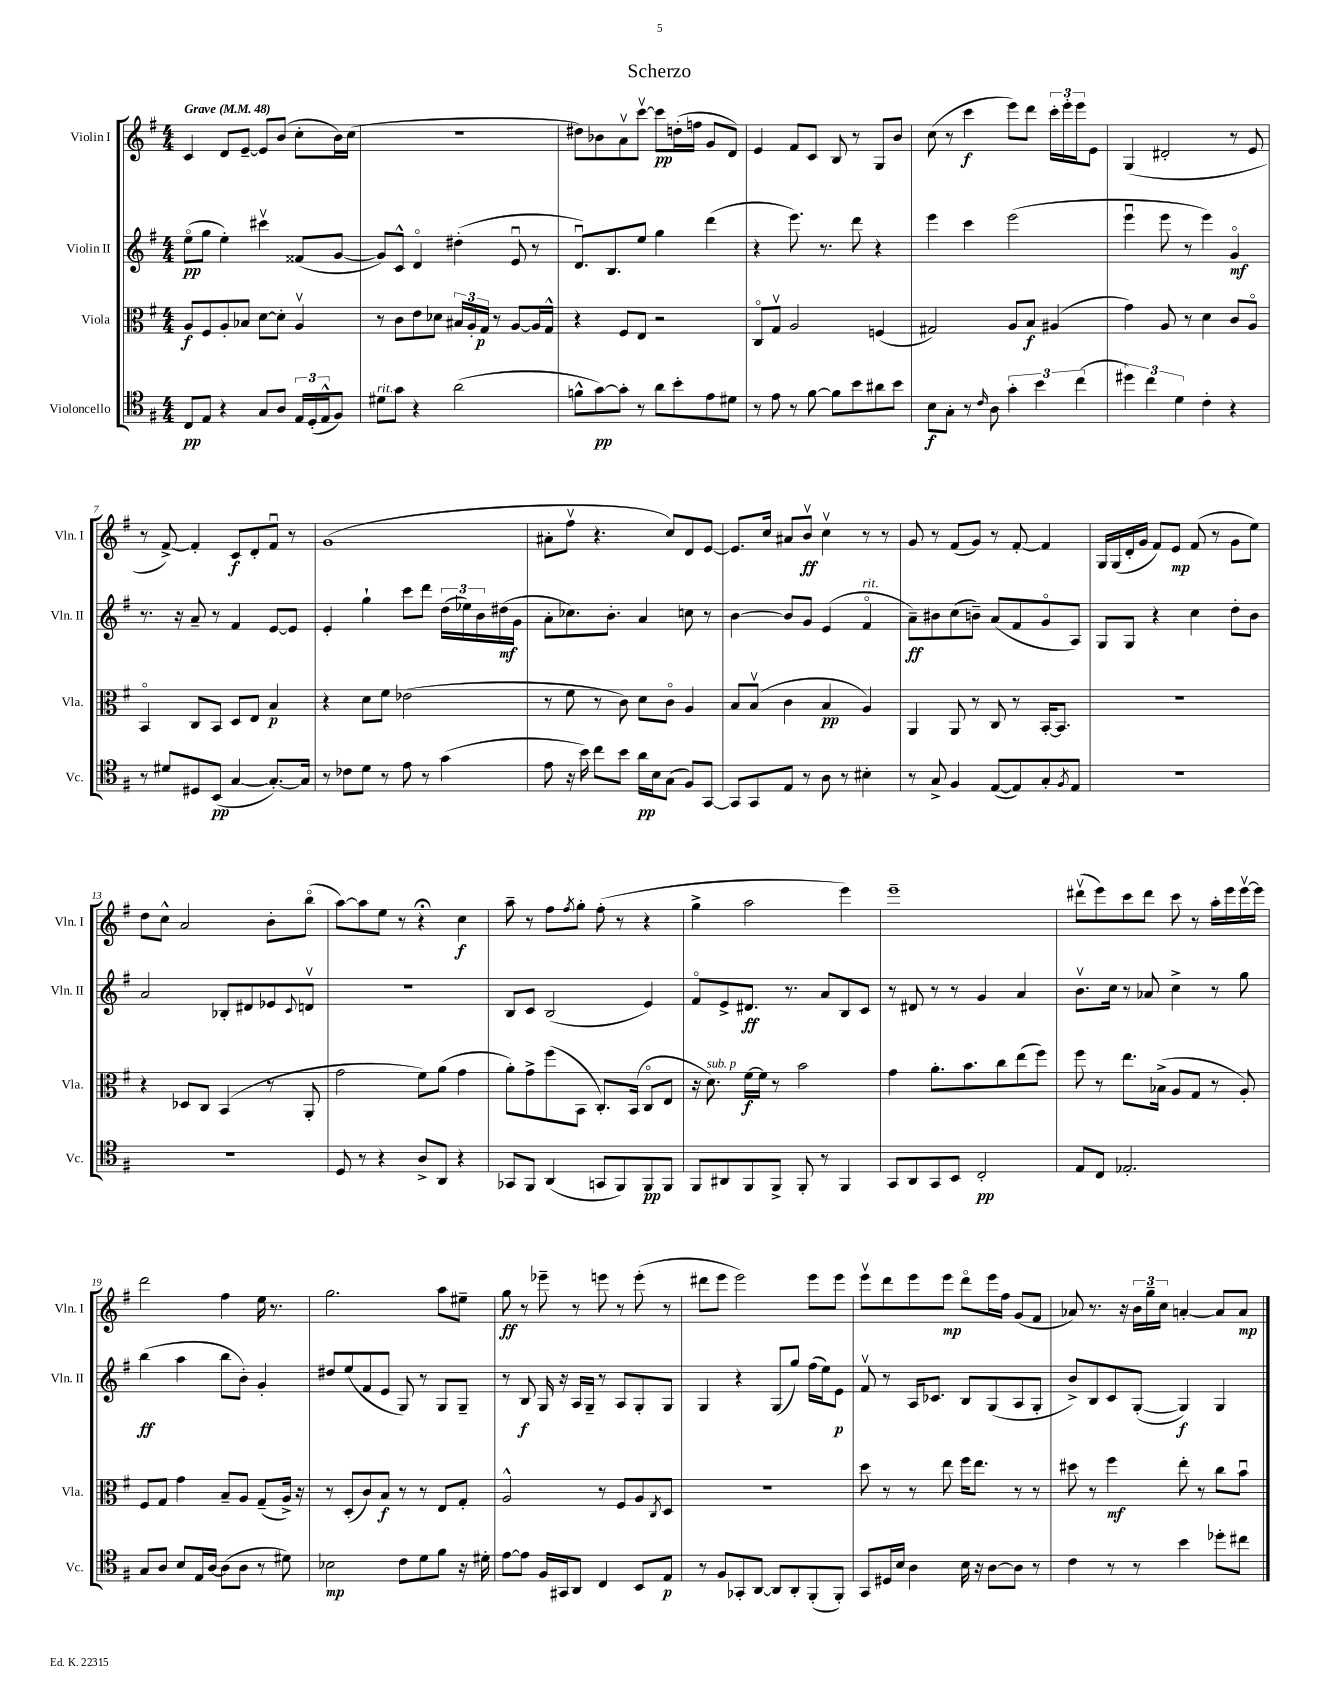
\header { title = "Scherzo" }
<<
\new StaffGroup <<
\new Staff = "s0" \with { instrumentName = "Violin I" shortInstrumentName = "Vln. I" } {
    \clef treble \key g \major \numericTimeSignature \time 4/4 \tempo "Grave" 4 = 48
    c'4 d'8 e'8~-- e'8 b'8( c''8-. b'16) c''16( |
    R1 |
    dis''8) bes'8 a'8\upbow c'''8~\upbow c'''8\pp d''16-.( f''16 g'8 d'8) |
    e'4 fis'8 c'8 b8 r8 g8 b'8 |
    c''8( r8 c'''4\f e'''8) d'''8 \tuplet 3/2 { c'''16-. e'''16-. e'''16 } e'8 |
    g4( dis'2-. r8 e'8 |
    r8 fis'8~->) fis'4-. c'8\f d'8-. fis'8\downbow r8 |
    g'1( |
    ais'8-. fis''8\upbow r4. c''8) d'8 e'8~ |
    e'8. c''16 ais'8 b'8\upbow\ff c''4\upbow r8 r8 |
    g'8 r8 fis'8( g'8) r8 fis'8~-. fis'4 |
    g16 g16( d'16-. g'16 fis'8) e'8\mp fis'8( r8 g'8 e''8) |
    d''8 c''8-^ a'2 b'8-. b''8\flageolet( |
    a''8~) a''8 e''8 r8 r4\fermata c''4\f |
    a''8-- r8 fis''8 \acciaccatura { fis''8 } g''8-. fis''8-.( r8 r4 |
    g''4-> a''2 e'''4) |
    e'''1-- |
    dis'''8\upbow( e'''8) c'''8 dis'''8 c'''8 r8 a''16-. e'''16 e'''16~\upbow e'''16 |
    d'''2 fis''4 e''16 r8. |
    g''2. a''8 eis''8-- |
    g''8\ff r8 ees'''8-- r8 e'''8 r8 e'''8-.( r8 |
    dis'''8 e'''8 e'''2) e'''8 e'''8 |
    e'''8\upbow d'''8 e'''8 e'''8\mp d'''8\flageolet e'''16 fis''16 g'8( fis'8 |
    aes'8) r8. r16 \tuplet 3/2 { b'16 g''16-- c''16 } a'4~-. a'8 a'8\mp \bar "|." |
}
\new Staff = "s1" \with { instrumentName = "Violin II" shortInstrumentName = "Vln. II" } {
    \clef treble \key g \major \numericTimeSignature \time 4/4
    e''8\flageolet\pp( g''8 e''4-.) cis'''4\upbow fisis'8( g'8~ |
    g'8) c'8-^ d'4\flageolet dis''4-.( e'8\downbow r8 |
    d'8.\downbow) b8. e''8 g''4 d'''4( |
    r4 e'''8.) r8. d'''8 r4 |
    e'''4 c'''4 e'''2( |
    e'''4\downbow e'''8 r8 e'''4) g'4\flageolet\mf |
    r8. r16 a'8-- r8 fis'4 e'8~ e'8 |
    e'4-. g''4-! c'''8 d'''8 \tuplet 3/2 { d''16( ees''16) b'16 } dis''16\mf( g'16 |
    a'8-. ces''8.) b'8.-. a'4 c''8 r8 |
    b'4~ b'8 g'8 e'4( fis'4\flageolet^\markup { \italic "rit." } |
    a'8--\ff) bis'8 c''8( b'8--) a'8( fis'8 g'8\flageolet a8) |
    g8 g8 r4 c''4 d''8-. b'8 |
    a'2 bes8-. dis'8 ees'8 \appoggiatura { c'8 } d'8\upbow |
    R1 |
    b8 c'8 b2( e'4) |
    fis'8\flageolet e'8-> dis'8.\ff r8. a'8 b8 c'8 |
    r8 dis'8 r8 r8 g'4 a'4 |
    b'8.\upbow c''16 r8 aes'8 c''4-> r8 g''8 |
    b''4\ff( a''4 b''8 b'8-.) g'4-. |
    dis''8 e''8( fis'8 e'8 g8) r8 g8 g8-- |
    r8 b8\f g16 r16 a16 g16-- r8 a8 g8-. g8 |
    g4 r4 g8( g''8) fis''16( e''16) e'8\p |
    fis'8\upbow r8 a16 ces'8. b8 g8( a8 g8-. |
    b'8->) b8 c'8 g8~-.( g4\f) g4 \bar "|." |
}
\new Staff = "s2" \with { instrumentName = "Viola" shortInstrumentName = "Vla." } {
    \clef alto \key g \major \numericTimeSignature \time 4/4
    a8\f fis8 a8-. bes8 d'8~ d'8-. a4\upbow |
    r8 c'8 e'8 des'8 \tuplet 3/2 { bis16 a16-. g16\p } r8 a8~ a16 g16-^ |
    r4 fis8 e8 r2 |
    c8\flageolet g8\upbow a2 f4( |
    gis2) a8 b8\f ais4( |
    g'4) a8 r8 d'4 c'8 a8\flageolet |
    b,4\flageolet c8 b,8 d8 e8 b4\p |
    r4 d'8 fis'8 ees'2( |
    r8 fis'8 r8 c'8) d'8 c'8\flageolet a4 |
    b8 b8\upbow( c'4 b4\pp a4) |
    a,4 a,8 r8 c8 r8 b,16~-. b,8. |
    R1 |
    r4 des8 c8 b,4( r8 a,8-. |
    g'2 fis'8) a'8( g'4 |
    a'8-.) g'8-> fis''8( b,8 c8.-.) b,16( c8\flageolet e8 |
    r16 d'8.^\markup { \italic "sub. p" }) fis'16~\f fis'16 r8 b'2 |
    g'4 a'8.-. b'8. c''8 e''8( fis''8) |
    fis''8 r8 e''8. bes16->( a8 g8 r8 a8-.) |
    fis8 g8 g'4 b8-- a8 g8--( a16->) r16 |
    r8 d8-.( c'8) b8\f r8 r8 e8 g8-. |
    a2-^ r8 fis8 a8 \acciaccatura { c8 } d8 |
    R1 |
    d''8 r8 r8 e''8 fis''16 e''8. r8 r8 |
    dis''8 r8 fis''4\mf e''8-. r8 c''8 b'8\downbow \bar "|." |
}
\new Staff = "s3" \with { instrumentName = "Violoncello" shortInstrumentName = "Vc." } {
    \clef tenor \key g \major \numericTimeSignature \time 4/4
    c8\pp e8 r4 g8 a8 \tuplet 3/2 { e16 d16-.( e16-^ } fis8) |
    dis'8^\markup { \italic "rit." } g'8 r4 a'2( |
    f'8-^ g'8~\pp) g'8-. r8 a'8 b'8-. e'8 dis'8 |
    r8 e'8 r8 fis'8~ fis'8 b'8 ais'8 b'8 |
    b8\f g8-. r8 \grace { c'16 } a8 \tuplet 3/2 { g'4-. b'4 c''4( } |
    \tuplet 3/2 { dis''4) c''4 d'4 } c'4-. r4 |
    r8 dis'8 dis8 b,8\pp( g4~ g8.~-.) g16 |
    r8 ces'8 d'8 r8 e'8 r8 g'4( |
    e'8 r16 b'16) c''8 b'8 a'16\pp b16 g8( fis8) g,8~ |
    g,8 g,8 e8 r8 a8 r8 bis4-. |
    r8 g8-> fis4 e8~( e8) g8-. \acciaccatura { fis8 } e8 |
    R1 |
    r1 |
    d8 r8 r4 a8-> a,8 r4 |
    ges,8 fis,8 a,4( g,8 fis,8) fis,8\pp fis,8 |
    fis,8 ais,8 fis,8 fis,8-> fis,8-. r8 fis,4 |
    g,8 a,8 g,8 b,8 c2-.\pp |
    e8 c8 ees2.-. |
    g8 a8 b8 e16 a16~ a8( a8 r8 dis'8) |
    bes2\mp c'8 d'8 fis'8 r16 dis'16-. |
    e'8~ e'8 fis16 gis,16 a,8 c4 b,8 e8\p |
    r8 fis8 ges,8-. a,8~ a,8 a,8-. fis,8-.( fis,8-.) |
    g,8 dis16 b16 a4 b16 r16 a8~ a8 r8 |
    c'4 r8 r8 b'4 des''8-. cis''8 \bar "|." |
}
>>
>>
